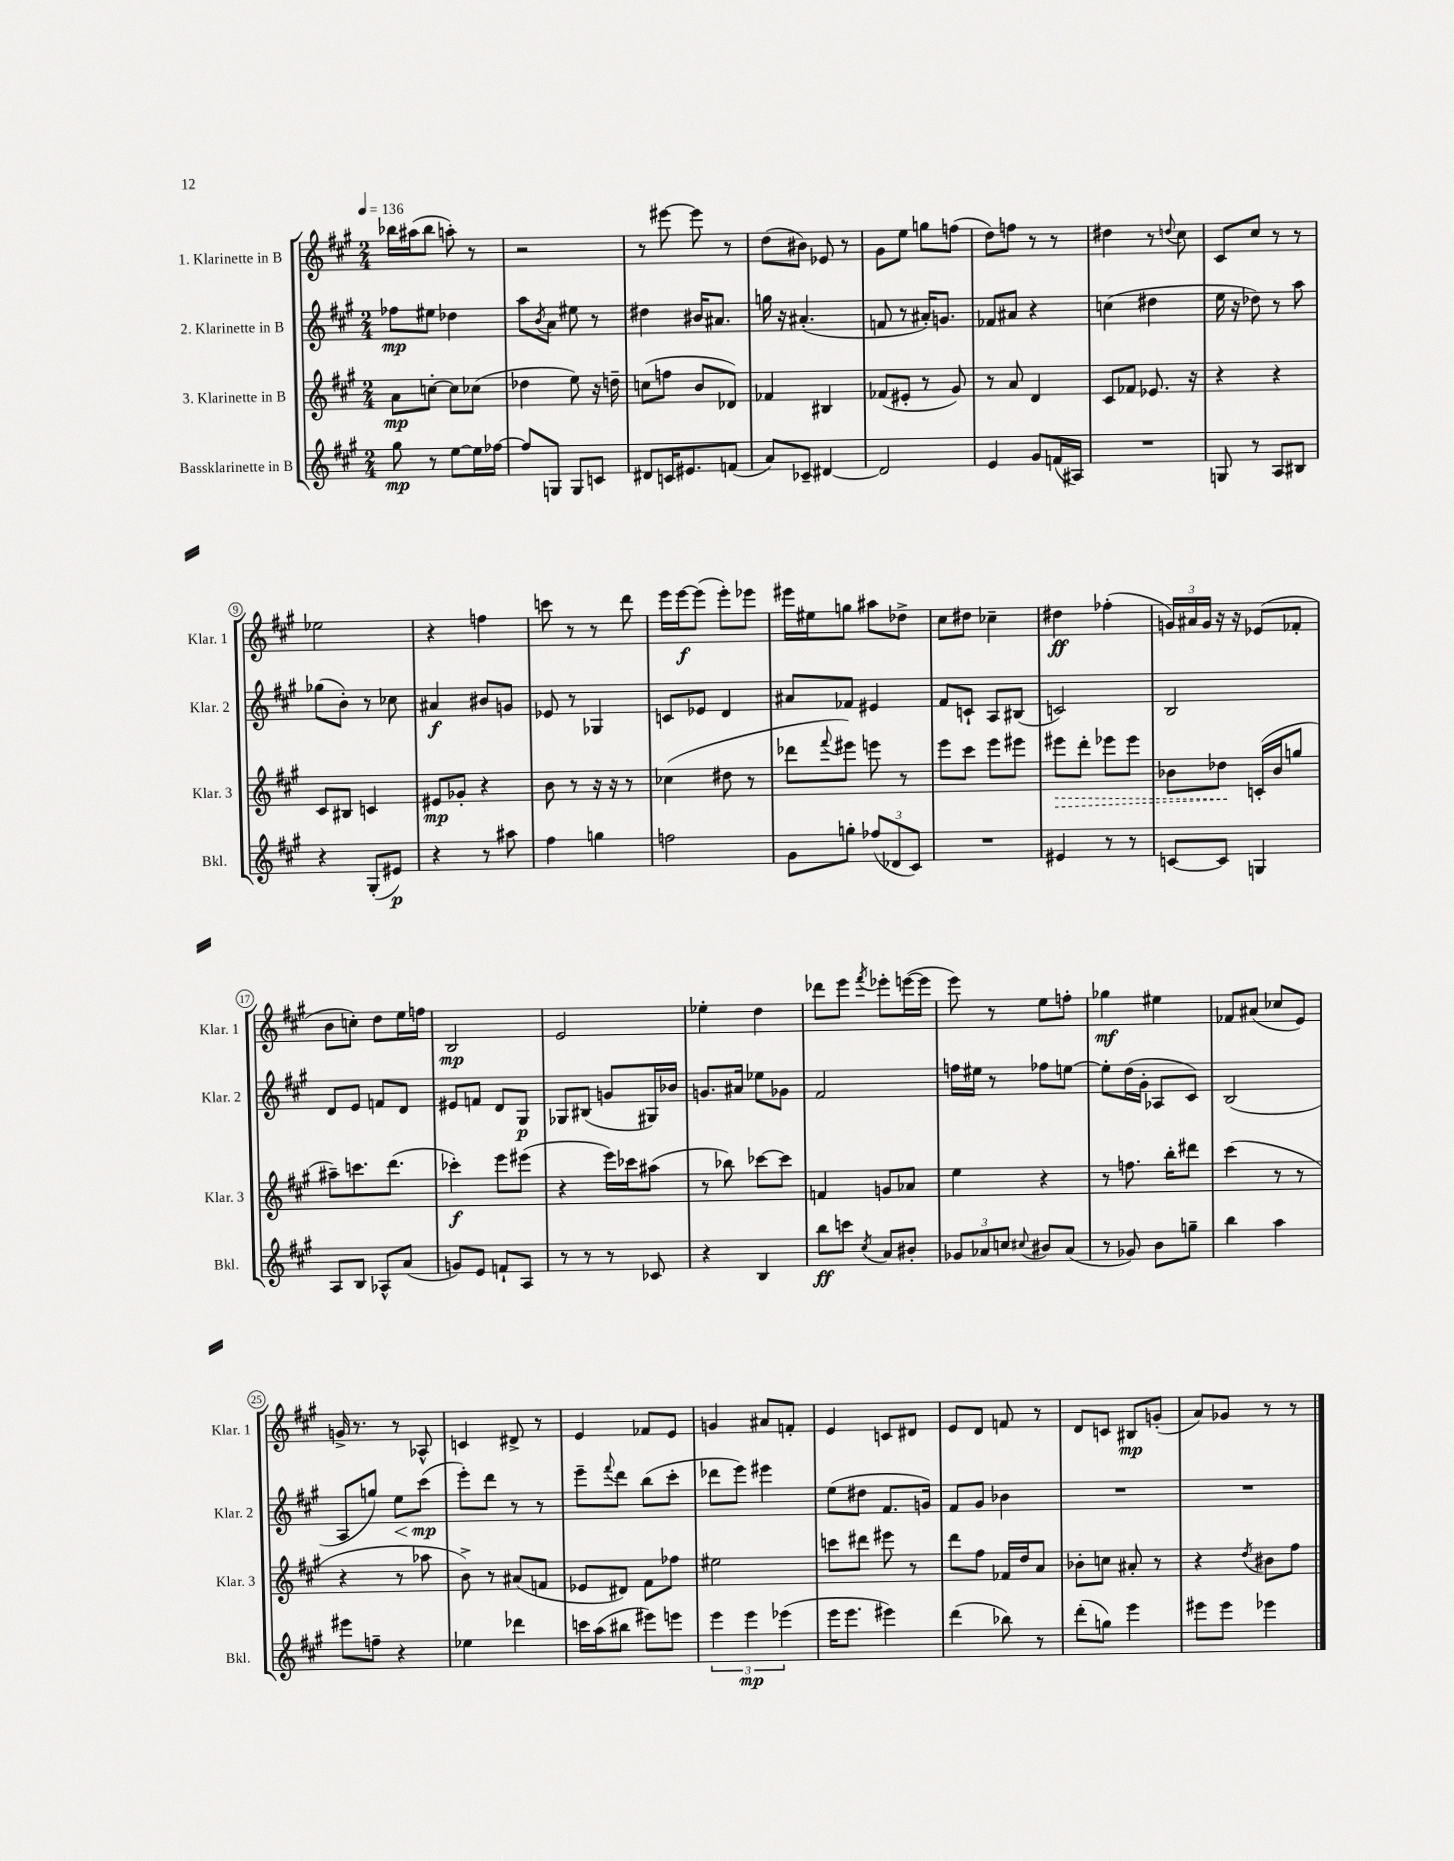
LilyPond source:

<<
\new StaffGroup <<
\new Staff = "s0" \with { instrumentName = "1. Klarinette in B" shortInstrumentName = "Klar. 1" } {
    \clef treble \key a \major \numericTimeSignature \time 2/4 \tempo 4 = 136
    bes''16 ais''16( bes''8 a''8-.) r8 |
    r2 |
    r8 eis'''8~ eis'''8 r8 |
    d''8( bis'8) ees'8 r8 |
    gis'8 e''8 g''8 f''8( |
    d''8) f''8 r8 r8 |
    dis''4 r8 \appoggiatura { d''8 } cis''8 |
    cis'8 cis''8 r8 r8 |
    ees''2 |
    r4 f''4 |
    c'''8 r8 r8 d'''8 |
    e'''16 e'''16~\f e'''8( e'''8-.) ees'''8 |
    eis'''16 eis''16 g''8 ais''8 des''8-> |
    cis''8 dis''8 ces''4-- |
    dis''4\ff fes''4-.( |
    \tuplet 3/2 { g'16) ais'16 g'16 } r16 r16 ees'8( fes'8-. |
    b'8 c''8-.) d''8 e''16 f''16 |
    b2\mp |
    e'2 |
    ees''4-. d''4 |
    des'''8 e'''8 \acciaccatura { fis'''8 } ees'''8-. e'''16~( e'''16 |
    e'''8) r8 e''8 f''8-. |
    ges''4\mf eis''4 |
    fes'8 ais'8( ces''8 e'8) |
    g'16-> r8. r8 aes8-^ |
    c'4 dis'8-> r8 |
    e'4 fes'8 e'8 |
    g'4 ais'8 f'8-. |
    e'4 c'8 dis'8 |
    e'8 d'8 f'8 r8 |
    d'8 c'8 bis8\mp g'8-.( |
    a'8) ges'8 r8 r8 \bar "|." |
}
\new Staff = "s1" \with { instrumentName = "2. Klarinette in B" shortInstrumentName = "Klar. 2" } {
    \clef treble \key a \major \numericTimeSignature \time 2/4
    fes''8\mp eis''8 des''4 |
    a''8 \acciaccatura { b'8 } a'8 eis''8 r8 |
    dis''4 bis'16 ais'8. |
    g''16 r16 ais'4.-.( |
    f'8 r8 ais'16-.) g'8. |
    fes'8 ais'8 r4 |
    c''4( dis''4 |
    e''16 r16 des''8) r8 a''8 |
    ges''8( b'8-.) r8 ces''8 |
    ais'4\f bis'8 g'8 |
    ees'8 r8 ges4 |
    c'8 ees'8 d'4 |
    ais'8 fes'8 eis'4 |
    fis'8 c'8-! a8 bis8( |
    c'2) |
    b2 |
    d'8 e'8 f'8 d'8 |
    eis'8 f'8 d'8 gis8\p |
    ges8 bis8( g'8 gis16) bes'16 |
    g'8. ais'16 ees''8 ges'8 |
    fis'2 |
    f''16 eis''16 r8 fes''8 e''8~ |
    e''8-. d''16( gis'16-. aes8 cis'8) |
    b2( |
    a8 g''8) e''8\< cis'''8\mp\!( |
    e'''8-.) d'''8 r8 r8 |
    e'''8-- \appoggiatura { fis'''8 } d'''8 b''8( cis'''8-. |
    des'''8 e'''8) eis'''4 |
    e''8( dis''8 fis'8. g'16) |
    fis'8 gis'8 bes'4 |
    R2 |
    R2 \bar "|." |
}
\new Staff = "s2" \with { instrumentName = "3. Klarinette in B" shortInstrumentName = "Klar. 3" } {
    \clef treble \key a \major \numericTimeSignature \time 2/4
    a'8\mp c''8~-. c''8 ces''8( |
    des''4 e''8) r16 d''16-- |
    c''8( f''8 b'8 des'8) |
    fes'4 bis4 |
    fes'8( eis'8-. r8 gis'8) |
    r8 a'8 d'4 |
    cis'8 fes'8 ees'8. r16 |
    r4 r4 |
    cis'8 bis8 c'4 |
    eis'8\mp ges'8-. r4 |
    b'8 r8 r16 r16 r8 |
    ces''4( dis''8 r8 |
    des'''8 \appoggiatura { fis'''8 } eis'''8) e'''8 r8 |
    e'''8 cis'''8 e'''8 eis'''8 |
    \once \override Hairpin.style = #'dashed-line eis'''8\> d'''8-. ees'''8 ees'''8 |
    bes'8 des''8\! c'16-.( bes'16 g''8 |
    ais''8--) c'''8. d'''8.( |
    ces'''4-.\f) e'''8 eis'''8( |
    r4 e'''16) ces'''16 ais''8( |
    r8 bes''8) ces'''8~ ces'''8 |
    f'4 g'8 aes'8 |
    e''4 r4 |
    r8 f''8. b''16-. dis'''8 |
    cis'''4( r8 r8 |
    r4 r8 aes''8 |
    b'8->) r8 ais'8( f'8 |
    ees'8 dis'8) fis'8 fes''8 |
    eis''2 |
    c'''8 dis'''8 eis'''8 r8 |
    d'''8 fis''8 fes'16 d''16 a'8 |
    bes'8-. c''8 ais'8-. r8 |
    r4 \acciaccatura { d''8 } bis'8 fis''8 \bar "|." |
}
\new Staff = "s3" \with { instrumentName = "Bassklarinette in B" shortInstrumentName = "Bkl." } {
    \clef treble \key a \major \numericTimeSignature \time 2/4
    gis''8\mp r8 e''8~ e''16 fes''16~ |
    fes''8 g8 g8 c'8 |
    dis'8 c'16 eis'8. f'8( |
    a'8) ces'8-- dis'4~ |
    dis'2 |
    e'4 gis'8 f'16( ais16) |
    R2 |
    g8 r8 a8 bis8 |
    r4 gis8-.( eis'8\p) |
    r4 r8 ais''8 |
    fis''4 g''4 |
    f''2 |
    gis'8 g''8-. \tuplet 3/2 { fes''8( des'8 cis'8) } |
    R2 |
    eis'4 r8 r8 |
    c'8~ c'8 g4 |
    a8 b8 aes8-^ a'8( |
    g'8) e'8 f'8-! a8 |
    r8 r8 r8 ces'8 |
    r4 b4 |
    b''8\ff c'''8 \acciaccatura { cis''8 } a'8 bis'8-. |
    \tuplet 3/2 { ges'8 aes'8 c''8 } \appoggiatura { cis''8 } bis'8 aes'8( |
    r8 ges'8) b'8 g''8-- |
    b''4 a''4 |
    eis'''8 f''8-- r4 |
    ees''4 des'''4 |
    c'''16 a''16( bis''8 eis'''8) e'''8 |
    \tuplet 3/2 { e'''4 e'''4\mp ees'''4( } |
    e'''16 e'''8. eis'''4) |
    d'''4( bes''8) r8 |
    d'''8-.( g''8) e'''4 |
    eis'''8 eis'''8 ees'''4 \bar "|." |
}
>>
>>
\layout { \context { \Score \override BarNumber.stencil = #(make-stencil-circler 0.1 0.3 ly:text-interface::print) } }
